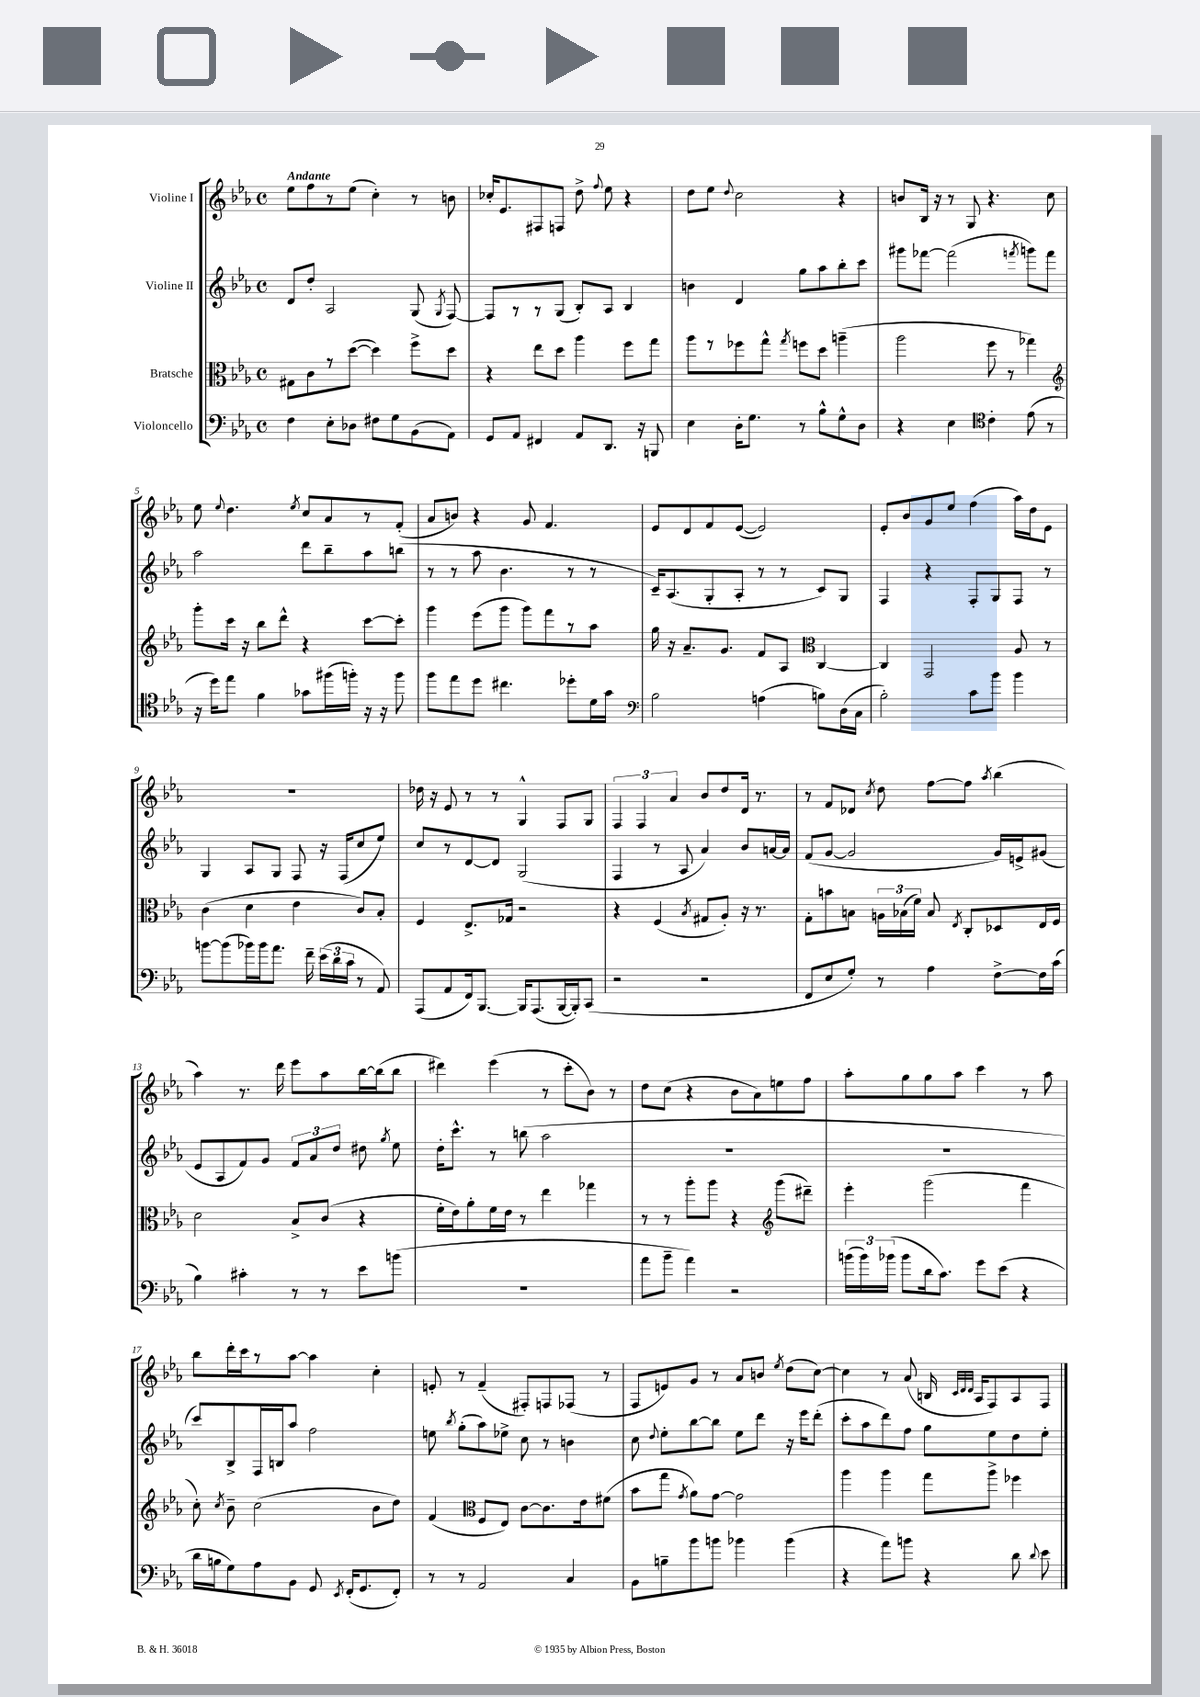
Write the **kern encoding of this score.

**kern	**kern	**kern	**kern
*staff4	*staff3	*staff2	*staff1
*clefF4	*clefC3	*clefG2	*clefG2
*k[b-e-a-]	*k[b-e-a-]	*k[b-e-a-]	*k[b-e-a-]
*M4/4	*M4/4	*M4/4	*M4/4
*met(c)	*met(c)	*met(c)	*met(c)
4F\	8G#\L	8d/L	8ee-\L
.	8c\	8dd'/J	8ff\
8E-'\L	8r	2A-/	8r
8D-\J	([8dd\J	.	(8ee-\J
8F#\L	4dd\])	.	4cc'\)
8G\	.	.	.
(8BB-\	8ff^\L	(8G/	8r
.	.	8qG/	.
8AA-\J)	8dd\J	[8F/)	8b\
=	=	=	=
8GG/L	4r	8F/]L	16cc-'/LK
.	.	.	8.e-/
8AA-/J	.	8r	.
4FF#/	8ee-\L	8r	8F#/
.	8dd\J	(8G/J	8F/J
8AA-/L	4aa-\	8B-'/L)	8dd^\
.	.	.	8qqff/
8.DD/J	.	8A-/J	8ee-\
.	8ff\L	4B-/	4r
16r	.	.	.
8BBB/	8gg\J	.	.
=	=	=	=
4E-\	8aa-\L	4b\	8dd\L
.	8r	.	8ee-\J
.	.	.	8qqdd/
16D'\LK	8ff-\	4d/	2cc\
8.G\J	.	.	.
.	8gg^^\J	.	.
.	8qgg/	.	.
8r	8ff\L	8gg\L	.
8B-^^\L	8dd\J	8aa-\	.
8G^^\	(4aa~\	8bb-'\	4r
8D\J	.	8ccc\J	.
=	=	=	=
4r	2aa-\	8ggg#\L	8b/L
.	.	[8fff-\J	16B-/Jk
.	.	.	16r
4E-\	.	(2fff-\]	8r
.	.	.	8G/
*clefC4	*	*	*
4c'\	8ff\	.	4.r
.	8r	.	.
.	.	8qfff/	.
(8e-\	4gg-\)	8ggg\L)	.
8r	.	8fff\J	8cc\
=	=	=	=
*	*clefG2	*	*
16r	8ggg'\L	2aa-\	8ee-\
16dd\LK)	.	.	.
.	.	.	8qqee-/
8ee-\J	16ccc\Jk	.	4.dd\
.	16r	.	.
4f\	8bb-\L	.	.
.	8ddd^^\J	.	.
.	.	.	8qee-/
8g-\L	4r	8ddd\L	8cc/L
(16ff#\L	.	8bb-~\	8a-/
16ff'\JJ)	.	.	.
16r	[8ccc\L	8aa-\	8r
16r	.	.	.
8ff\	8ccc'\]J	(8bb\J	(8f'/J
=	=	=	=
8ff\L	4ggg\	8r	8a-/L
8ee-\	.	8r	8b/J)
8dd\J	(8eee-\L	8aa-\	4r
4.cc#\	8ggg\J	4.b-\	.
.	8ggg\L)	.	8g/
.	8fff\	.	4.f/
8dd-'\L	8r	8r	.
16d\L	8aa-\J	8r	.
16g\JJ	.	.	.
=	=	=	=
*clefF4	*	*	*
2B-\	16gg\	16c~/LK)	8e-/L
.	16r	(8.A-/	.
.	8.a-~/L	.	8d/
.	.	8G'/	8f/
.	8.g/J	.	.
.	.	8A-'/J	([8e-/J
(4A\	8f/L	8r	2e-/])
.	8A-/J	8r	.
*	*clefC3	*	*
8B\L)	[4C/	8c/L)	.
(16D\L	.	8G/J	.
16C\JJ	.	.	.
=	=	=	=
2B-'\)	4C/]	4F/	8e-'/L
.	.	.	8b-/
.	2GG/	4r	8g/
.	.	.	8ee-/J
8c\L	.	8F'/L	(4ff\
8b-\J	.	8G/	.
4b-\	8A-/	8F/J	16aa-\LL)
.	.	.	16dd\J
.	8r	8r	8e-\J
=	=	=	=
[8b\L	(4c\	4G/	1r
(8b\]	.	.	.
16b-\L)	4d\	8A-/L	.
16b-\J	.	.	.
8.a-\J	.	8G/J	.
.	4e-\	8F/	.
16f~\	.	.	.
(24e-\LL	.	16r	.
24d\	.	.	.
.	.	(16F/LK	.
24c\JJ	.	.	.
8r	8c/L)	8cc/	.
8AA-/)	8B-'/J	8ee-/J)	.
=	=	=	=
(8AAA-/L	4F/	8cc/L	16dd-\
.	.	.	16r
8AA-/	.	8r	8e-/
16FF/k)	8.E-^/L	[8d/	8r
[8.BBB-/J	.	.	.
.	.	8d/]J	8r
.	16G-/Jk	.	.
16BBB-/]LK	2r	(2G/	4G^^/
(8.AAA-/	.	.	.
[16BBB-/L	.	.	8F/L
16BBB-'/]J)	.	.	.
(8CC/J	.	.	8G/J
=	=	=	=
2r	4r	4F/	6F/
.	.	.	6F/
.	(4F/	8r	.
.	.	.	6a-/
.	.	8A-/	.
.	8qB-/	.	.
2r	8G#/L	4a-/)	8b-/L
.	8A-'/J)	.	8dd/
.	16r	8b-/L	16d/Jk
.	8.r	.	8.r
.	.	[16a/L	.
.	.	16a/]JJ	.
=	=	=	=
8FF/L	8G'\L	(8f/L	8r
8E-/	8b\	[8g/J	8f/L
8G'/J)	8B\J	2g/]	8d-/J
.	.	.	8qcc/
8r	24A\LL	.	8dd\
.	(24B-\	.	.
.	24f\JJ)	.	.
4A-\	8B-/	.	[8ff\L
.	8qE-/	.	.
.	8C'/L	.	8ff\]J
.	.	.	8qaa-/
[8F^\L	8D-/	16g/LL)	(4bb-\
.	.	16e^/J	.
16F\]L	16E-/L	(8g#/J	.
(16c\JJ	16F/JJ	.	.
=	=	=	=
4B-\)	2d\	8e-/L	4aa-\)
.	.	8A-/	.
4c#'\	.	8f/)	8.r
.	.	8g/J	.
.	.	.	16ddd\
8r	8B-^/L	12f/L	8eee-\L
.	.	12a-/	.
8r	(8c/J	.	8aa-\
.	.	12dd/J	.
8e-\L	4r	8dd#\	[16bb-\L
.	.	.	(16bb-\]J
.	.	8qgg/	.
(8b\J	.	8ee-\	8bb-\J
=	=	=	=
1r	16f'\LL	16dd'\LK	4ddd#\)
.	16e-\J)	8.ccc^^\J	.
.	8a-'\	.	.
.	16f\L	8r	(4eee-\
.	16e-\JJ	.	.
.	8r	(8bb\	.
.	4ee-\	2aa-\	8r
.	.	.	8ccc'\L
.	4gg-\	.	8b-\J)
.	.	.	8r
=	=	=	=
8a-\L	8r	1r	8dd\L
8b-~\J	8r	.	(8cc\J
4a-\)	8aa-'\L	.	4r
.	8aa-\J	.	.
2r	4r	.	8b-\L
.	.	.	8a-\)
*	*clefG2	*	*
.	(8ggg\L	.	8ee\
.	8ddd#~\J)	.	8ff\J
=	=	=	=
(24b\LL	4eee-'\	1r	8aa-'\L
24b\)	.	.	.
(24b-\JJ	.	.	.
8b-\L	.	.	8gg\
16d\k	(2ggg\	.	8gg\
8.c\J)	.	.	.
.	.	.	8aa-\J
8g\L	.	.	4ccc\
(8e-\J	.	.	.
4r	4fff\	.	8r
.	.	.	8aa-\
=	=	=	=
16d\LL	8cc'\)	8ccc/L)	8bb-\L
16B\J	.	.	.
.	8qcc/	.	.
8G\)	8b-~\	8B-^/	16ddd'\L
.	.	.	16ccc\J
8A-\	(2cc\	16F/L	8r
.	.	16B/J	.
8BB-\J	.	8aa-/J	[8aa-\J
8GG/	.	2ff\	4aa-\]
8qEE-/	.	.	.
(16FF'/LK	.	.	.
8.GG/	.	.	.
.	8b-\L	.	4cc'\
8FF'/J)	8dd\J)	.	.
=	=	=	=
8r	(4f/	8ee\	8e'/
.	.	8qbb-/	.
8r	.	(8gg'\L	8r
*	*clefC3	*	*
2AA-/	8F/L	8aa-\)	(4f~/
.	8E-/J)	8ee-^\J	.
.	[8c\L	8cc\	8F#'/L)
.	8.c\]	8r	8F/
4C/	.	4b\	(8F-/J
.	16e-\k	.	.
.	(8f#\J	.	8r
=	=	=	=
8BB-\L	8b-\L	8cc\	8F/L
.	.	8qqdd/	.
8B~\	8gg\J	8ee-'\L	8e/)
.	8qg/	.	.
8b-\	8a-\L)	[8bb-\	8g/J
8b\J	[8g\J	8bb-\]J	8r
4b-\	2g\]	8ee-\L	8a-/L
.	.	8ddd\J	8b/J
.	.	.	8qee-/
(4b-\	.	16r	(8dd\L
.	.	16eee-\LK	.
.	.	(8ddd'\J	[8cc\J)
=	=	=	=
4r	4aa-\	8ccc'\L	4cc\]
.	.	8aa-\	.
8a-\L)	4aa-\	8ddd\)	8r
8b\J	.	8ff\J	(8a-/
4r	8gg\L	8gg\L	16B/
.	.	.	32qqc/LLL
.	.	.	32qqd/
.	.	.	32qqd/JJJ
.	.	.	16A-/LK
.	8aa-^\J	8ee-\	8F/)
8d\	4ff-\	8dd\	8A-/
8qqd/	.	.	.
8e-\	.	8ee-'\J	8F/J
==	==	==	==
*-	*-	*-	*-
